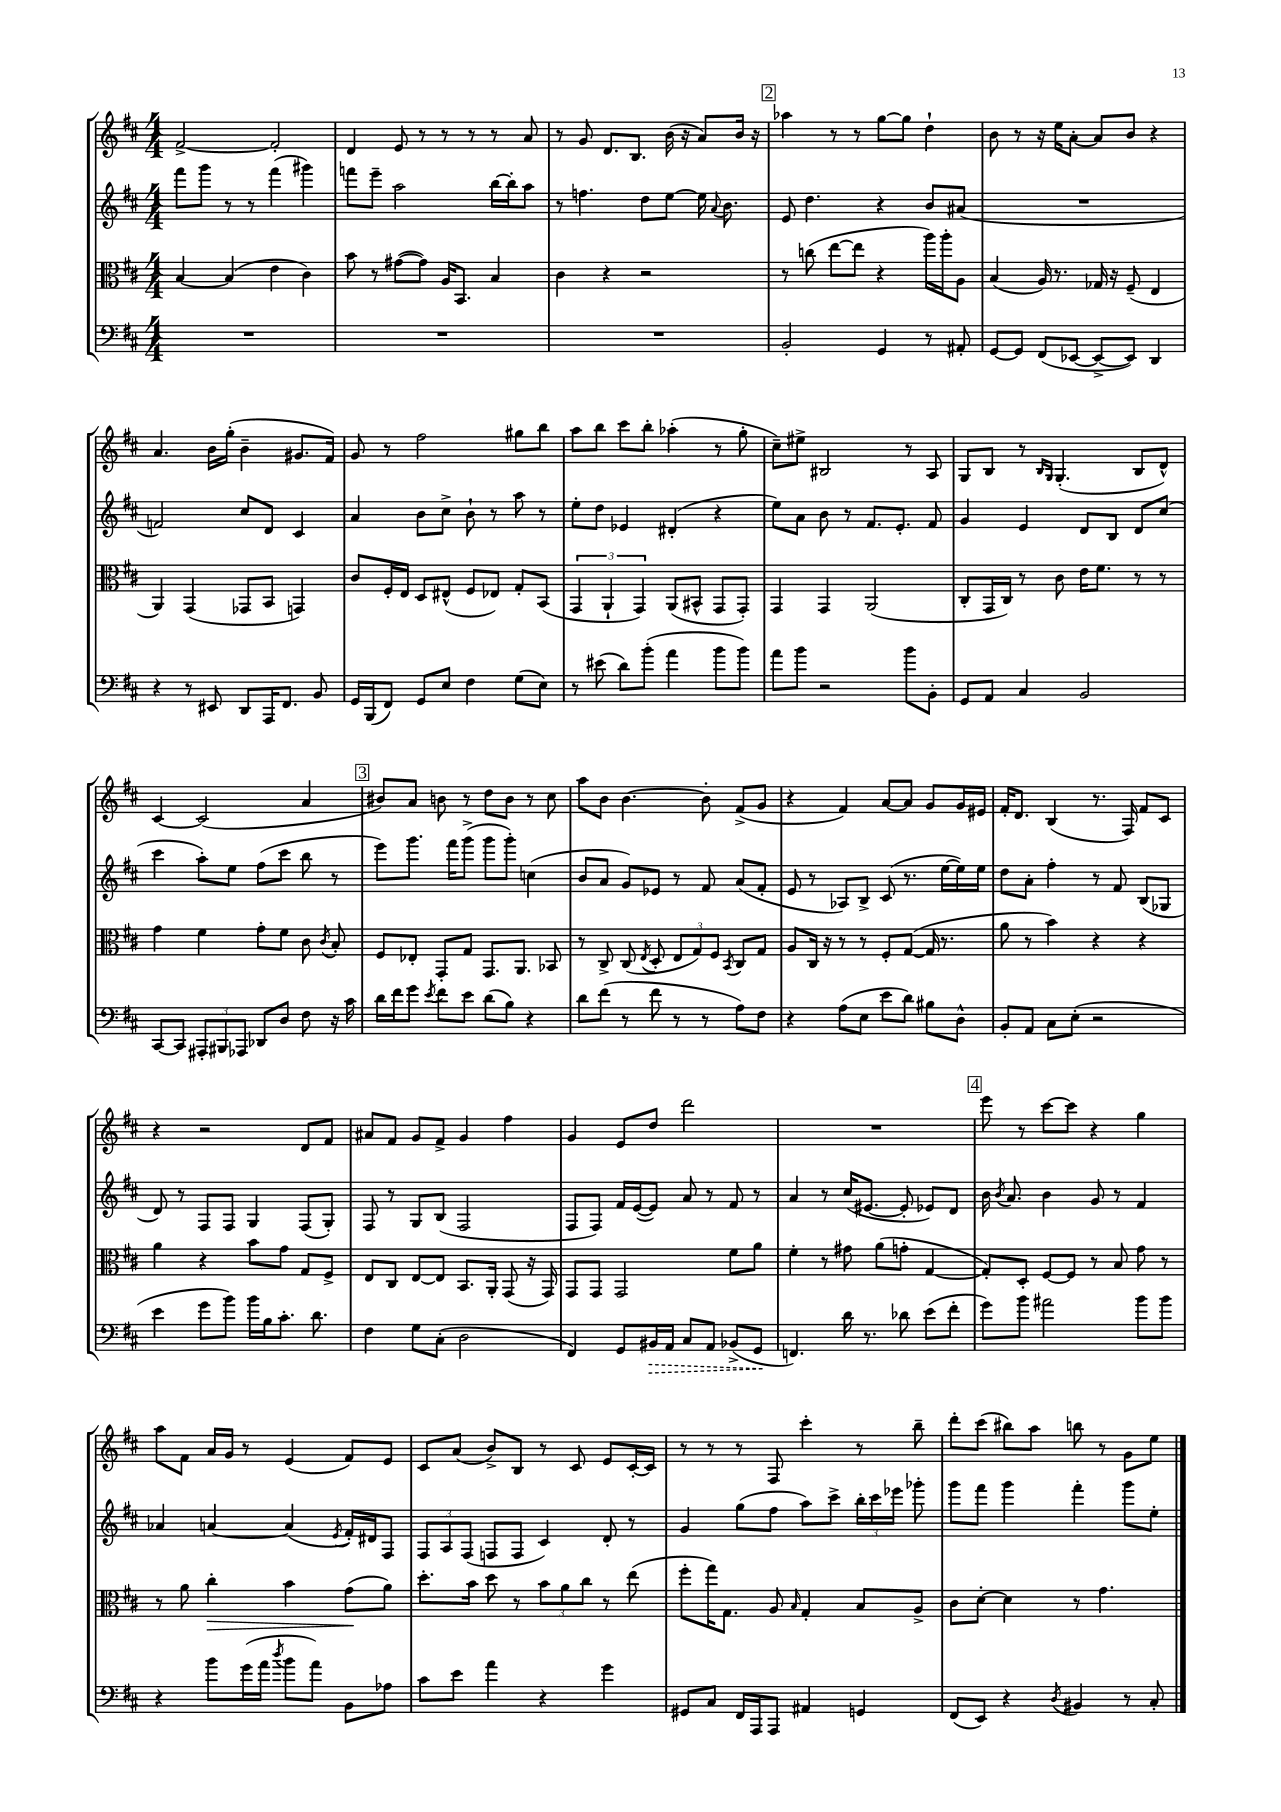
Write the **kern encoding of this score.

**kern	**kern	**kern	**kern
*staff4	*staff3	*staff2	*staff1
*clefF4	*clefC3	*clefG2	*clefG2
*k[f#c#]	*k[f#c#]	*k[f#c#]	*k[f#c#]
*M4/4	*M4/4	*M4/4	*M4/4
1r	[4B/	8fff#\L	[2f#^/
.	.	8ggg\J	.
.	(4B/]	8r	.
.	.	8r	.
.	4e\	(4fff#\	2f#'/]
.	4c#\)	4ggg#\)	.
=	=	=	=
1r	8b\	8fff\L	4d/
.	8r	8eee~\J	.
.	([8g#\L	2aa\	8e/
.	8g#\]J)	.	8r
.	16A/LK	.	8r
.	8.BB/J	.	.
.	.	.	8r
.	4B/	[16bb\LL	8r
.	.	16bb'\]J	.
.	.	8aa\J	8a/
=	=	=	=
1r	4c#\	8r	8r
.	.	4.ff\	8g/
.	4r	.	8.d/L
.	.	.	8.B/J
.	2r	8dd\L	.
.	.	[8ee\J	(16b\
.	.	.	16r
.	.	16ee\]	8a/L)
.	.	8qqa/	.
.	.	8.b\	.
.	.	.	16b/Jk
.	.	.	16r
=	=	=	=
2BB'/	8r	8e/	4aa-\
.	(8cc\	4.dd\	.
.	[8ee\L	.	8r
.	8ee\]J	.	8r
4GG/	4r	4r	[8gg\L
.	.	.	8gg\]J
8r	16aa\LL)	8b/L	4dd`\
.	16aa'\J	.	.
8AA#'/	8A\J	(8a#/J	.
=	=	=	=
[8GG/L	(4B/	1r	8b\
8GG/]J	.	.	8r
(8FF#/L	16A/)	.	16r
.	8.r	.	16ee\LK
[8EE-/J	.	.	[8a'\J
8EE-^/_L	16G-/	.	8a/]L
.	16r	.	.
8EE-/]J)	(8F#~/	.	8b/J
4DD/	4E/	.	4r
=	=	=	=
4r	4AA/)	2f/)	4.a/
8r	(4GG/	.	.
8EE#/	.	.	16b\LL
.	.	.	(16gg'\JJ
8DD/L	8GG-/L	8cc#/L	4b~\
16AAA/K	8BB/J	8d/J	.
8.FF#/J	.	.	.
.	4GG/)	4c#/	8.g#/L
8BB/	.	.	.
.	.	.	16f#/Jk)
=	=	=	=
16GG/LL	8c#/L	4a/	8g/
(16BBB/J	.	.	.
8FF#/J)	16F#'/L	.	8r
.	16E/JJ	.	.
8GG/L	8D/L	8b\L	2ff#\
8E/J	(8E#^^/J	8cc#^\J	.
4F#\	8F#/L	8b`\	.
.	8E-/J)	8r	.
(8G\L	8G'/L	8aa\	8gg#\L
8E\J)	(8BB/J	8r	8bb\J
=	=	=	=
8r	6GG/	8ee'\L	8aa\L
(8e#\	.	8dd\J	8bb\J
.	6AA`/	.	.
8d\L)	.	4e-/	8ccc#\L
.	6GG/)	.	.
(8b'\J	.	.	8bb'\J
4a\	(8AA/L	(4d#'/	(4aa-'\
.	8BB#^^/J	.	.
8b\L	8GG/L	4r	8r
8b\J)	8GG'/J)	.	8gg'\
=	=	=	=
8a\L	4GG/	8ee\L)	8cc#~\L)
8b\J	.	8a\J	8ee#^\J
2r	4GG/	8b\	2B#/
.	.	8r	.
.	(2AA/	8.f#/L	.
.	.	8.e'/J	.
8b\L	.	.	8r
8BB'\J	.	8f#/	8A/
=	=	=	=
8GG/L	8C#'/L	4g/	8G/L
8AA/J	16GG/L	.	8B/J
.	16C#/JJ)	.	.
4C#/	8r	4e/	8r
.	.	.	16qqB/LL
.	.	.	16qqG/JJ
.	8c#\	.	(4.G'/
2BB/	16e\LK	8d/L	.
.	8.f#\J	.	.
.	.	8B/J	.
.	8r	8d/L	8B/L
.	8r	(8cc#/J	8d^^/J)
=	=	=	=
[8CC#/L	4g\	4ccc#\	[4c#/
8CC#/]J	.	.	.
12AAA#'/L	4f#\	8aa'\L)	(2c#/]
12BBB#/	.	.	.
.	.	8ee\J	.
12AAA-/J	.	.	.
8DD-/L	8g'\L	(8ff#\L	.
8D/J	8f#\J	8ccc#\J	.
8F#\	8c#\	8bb\	4a/
.	8qc#/	.	.
16r	8B'/	8r	.
16c#\	.	.	.
=	=	=	=
16d\LL	8F#/L	8eee\L)	8b#/L)
16f#\J	.	.	.
8g\J	8E-'/J	8.ggg\J	8a/J
8qe/	.	.	.
8f#\L	8GG'/L	.	8b\
.	.	16fff#\LK	.
8e\J	8G/J	(8ggg^\J	8r
(8d\L	8.GG/L	8ggg\L	8dd\L
8B\J)	.	8ggg'\J)	8b\J
.	8.AA/J	.	.
4r	.	(4cc\	8r
.	8BB-/	.	8cc#\
=	=	=	=
8d\L	8r	8b/L	8aa\L
(8f#\J	8C#^/	8a/J	8b\J
8r	(8C#/	8g/L)	[4.b\
.	8qE/	.	.
8f#\	8D'/	8e-/J	.
8r	12E/L	8r	.
.	12G/)	.	.
8r	.	8f#/	8b'\]
.	12F#/J	.	.
.	8qBB/	.	.
8A\L)	8C#/L	(8a/L	(8f#^/L
8F#\J	8G/J	8f#'/J	8g/J
=	=	=	=
4r	8A/L	8e/	4r
.	16C#/Jk	8r	.
.	16r	.	.
(8A\L	8r	8A-/L)	4f#/)
8E\J	8r	8B^/J	.
8e\L	8F#'/L	(8c#/	[8a/L
8d\J)	([8G/J	8.r	8a/]J
8B#\L	16G/]	.	8g/L
.	8.r	[16ee\LL	.
8D^^\J	.	16ee\])	16g/L
.	.	16ee\JJ	16e#/JJ
=	=	=	=
8BB'/L	8a\	8dd\L	16f#'/LK
.	.	.	8.d/J
8AA/J	8r	8a'\J	.
8C#\L	4b\)	4ff#'\	(4B/
(8E'\J	.	.	.
2r	4r	8r	8.r
.	.	8f#/	.
.	.	.	16F#/)
.	4r	(8B/L	8f#/L
.	.	8G-/J	8c#/J
=	=	=	=
4e\	4a\	8d/)	4r
.	.	8r	.
8g\L	4r	8F#/L	2r
8b\J)	.	8F#/J	.
16b\LL	8b\L	4G/	.
16B\J	.	.	.
8.c#'\J	8g\J	.	.
.	8G/L	(8F#/L	8d/L
8.d\	.	.	.
.	8F#^/J	8G'/J)	8f#/J
=	=	=	=
4F#\	8E/L	8F#/	8a#/L
.	8C#/J	8r	8f#/J
8G\L	[8E/L	8G/L	8g/L
(8C#'\J	8E/]J	(8B/J	8f#^/J
2D\	8.BB/L	2F#/	4g/
.	16AA'/Jk	.	.
.	(8GG/	.	4ff#\
.	16r	.	.
.	16GG/)	.	.
=	=	=	=
4FF#/)	8GG/L	8F#/L	4g/
.	8GG/J	8F#/J)	.
8GG/L	2GG/	16f#/LL	8e/L
.	.	([16e/J	.
16BB#/L	.	8e/]J)	8dd/J
16AA/JJ	.	.	.
8C#/L	.	8a/	2ddd\
8AA/J	.	8r	.
(8BB-^/L	8f#\L	8f#/	.
8GG/J	8a\J	8r	.
=	=	=	=
4.FF/)	4f#'\	4a/	1r
.	8r	8r	.
16d\	8g#\	(16cc#/LK	.
8.r	.	[8.e#/J	.
.	(8a\L	.	.
8d-\	8g'\J	8e#'/]	.
(8e\L	[4G/	8e-/L)	.
8f#'\J	.	8d/J	.
=	=	=	=
8g\L)	8G'/]L)	16b\	8eee\
.	.	8qb/	.
.	.	8.a/	.
8b\J	8D'/J	.	8r
2a#\	[8F#/L	4b\	[8ccc#\L
.	8F#/]J	.	8ccc#\]J
.	8r	8g/	4r
.	8B/	8r	.
8b\L	8g\	4f#/	4gg\
8b\J	8r	.	.
=	=	=	=
4r	8r	4a-/	8aa\L
.	8a\	.	8f#\J
8b\L	4cc#'\	[4a/	16a/LL
.	.	.	16g/JJ
(16g\L	.	.	8r
16a\JJ	.	.	.
8qdd/	.	.	.
8b\L	4b\	(4a/]	(4e/
8a\J)	.	.	.
.	.	8qe/	.
8BB\L	(8g\L	16f#'/LL)	8f#/L)
.	.	16d#/J	.
8A-\J	8a\J)	8F#/J	8e/J
=	=	=	=
8c#\L	8.dd'\L	12F#/L	8c#/L
.	.	12A/	.
8e\J	.	.	(8a/J
.	.	(12F#/J	.
.	16b\Jk	.	.
4a\	8dd\	8F/L	8b^/L)
.	8r	8F/J	8B/J
4r	12b\L	4c#/)	8r
.	12a\	.	.
.	.	.	8c#/
.	12cc#\J	.	.
4g\	8r	8d'/	8e/L
.	(8ee\	8r	[16c#'/L
.	.	.	16c#/]JJ
=	=	=	=
8GG#/L	8ff#'\L	4g/	8r
8C#/J	16gg\K)	.	8r
.	8.G\J	.	.
16FF#/LL	.	(8gg\L	8r
16AAA/J	.	.	.
8AAA/J	8A/	8ff#\J	8F#/
.	16qqB/	.	.
4AA#/	4G'/	8aa\L)	4ccc#'\
.	.	8ccc#^\J	.
4GG/	8B/L	24bb'\LL	8r
.	.	24ccc#\	.
.	.	24eee-\JJ	.
.	8A^/J	8ggg-'\	8bb~\
=	=	=	=
(8FF#/L	8c#\L	8ggg\L	8ddd'\L
8EE/J)	[8d'\J	8fff#\J	(8ccc#\J
4r	4d\]	4ggg\	8bb#\L)
.	.	.	8aa\J
8qD/	.	.	.
4BB#/	8r	4fff#'\	8bb\
.	4.g\	.	8r
8r	.	8ggg\L	8g\L
8C#'/	.	8ee'\J	8ee\J
==	==	==	==
*-	*-	*-	*-
